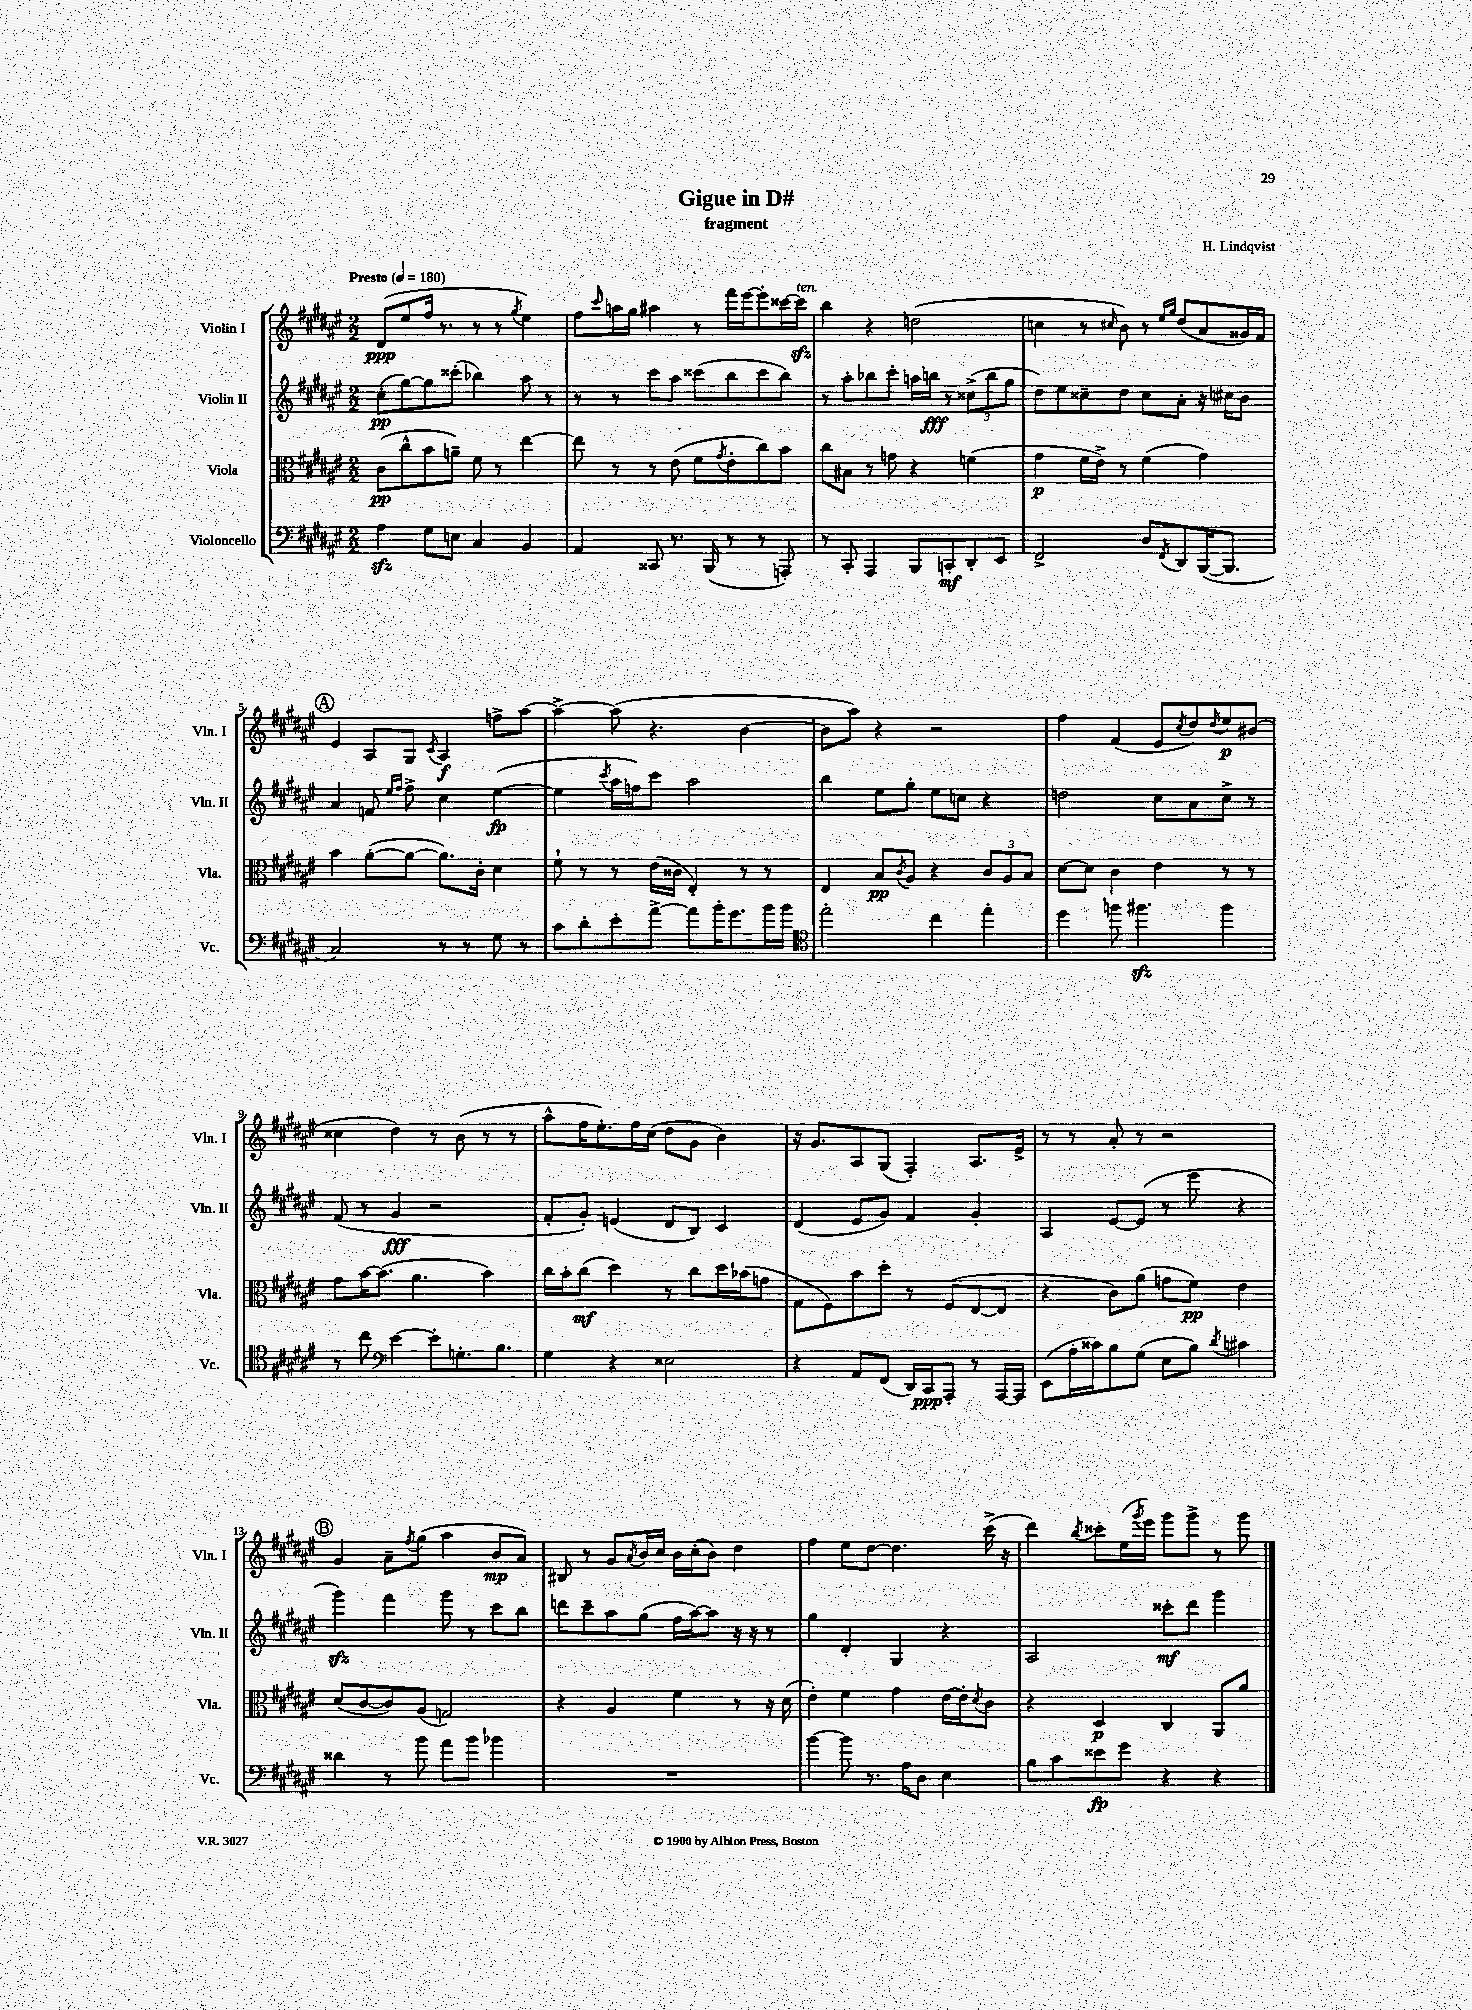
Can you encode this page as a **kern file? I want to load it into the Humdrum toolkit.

**kern	**kern	**kern	**kern
*staff4	*staff3	*staff2	*staff1
*clefF4	*clefC3	*clefG2	*clefG2
*k[f#c#g#d#a#e#]	*k[f#c#g#d#a#e#]	*k[f#c#g#d#a#e#]	*k[f#c#g#d#a#e#]
*M2/2	*M2/2	*M2/2	*M2/2
*MM180	*MM180	*MM180	*MM180
4A#	(8c#	(8cc#'	(8d#
.	8cc#^^	[8gg#)	8ee#
8G#	8b	8gg#]	16ff#
.	.	.	8.r
8E	8a~)	(8ccc##'	.
4C#	8f#	4bb-)	8r
.	8r	.	8r
.	.	.	8qgg#
4BB	[4ee#	8aa#	4ee#)
.	.	8r	.
=	=	=	=
4AA#	8ee#]	8r	8ff#
.	.	.	16qqccc#
.	8r	8r	16aa
.	.	.	16gg#
8CC##	8r	8ccc#	4aa#
8.r	(8e#	8aa#	.
.	8f#	(8ccc##	8r
(16BBB	.	.	.
.	8qg#	.	.
8r	8e#'	8bb	16fff#
.	.	.	[16eee#
8r	8cc#)	8ccc##	8eee#']
8AAA')	8b	8bb)	[16ccc##
.	.	.	16ccc##]
=	=	=	=
8r	8cc#	8r	4bb
8CC#'	8B#	8aa#'	.
4AAA#	8r	8bb-	4r
.	8g	8ccc#'	.
8BBB	4r	16aa	(2dd
.	.	16bb	.
8CC'	.	8r	.
8DD#'	(4f	(12cc##^	.
.	.	12bb	.
8EE#	.	.	.
.	.	12gg#	.
=	=	=	=
2FF#^	4g#	8dd#)	4cc
.	.	8ee#	.
.	16f#	8cc##~	8r
.	16e#^)	.	.
.	.	.	16qqcc#
.	8r	8dd#	8b)
8D#	(4f#	8cc##	8r
.	.	.	16qqee#
8qFF#	.	.	16qqgg#
8DD#	.	8a#'	(8dd#
([16BBB	4g#)	16r	8a#
8.BBB]	.	16cc#	.
.	.	8b	16g##)
.	.	.	16f#
=	=	=	=
2C#)	4b	4a#	4e#
.	([8a#'	8f	8A#
.	.	16qqee#	.
.	.	16qqff#	.
.	8a#_	8ff#^	8G#
.	.	.	8qc#
8r	8.a#])	4cc#	4A#
8r	.	.	.
.	16c#'	.	.
8G#	4d#	([4ee#	8ff^
8r	.	.	[8aa#
=	=	=	=
8c#	8f#`	4ee#]	4aa#^_
8d#'	8r	.	.
.	.	8qccc#	.
8e#'	8r	16aa#	(8aa#]
.	.	16ff)	.
[8a#^	(16e#	8ccc#	4.r
.	16c##	.	.
8a#]	4E#')	2aa#	.
16b'	.	.	.
8.g#	.	.	.
.	8r	.	[4b
16b	8r	.	.
16b	.	.	.
=	=	=	=
*clefC4	*	*	*
2ee#'	4E#	4bb	8b]
.	.	.	8aa#)
.	8B	8ee#	4r
.	8qc#	.	.
.	8A#	8gg#'	.
4cc#	4r	8ee#	2r
.	.	8cc	.
4ee#'	12c#	4r	.
.	12A#	.	.
.	12B	.	.
=	=	=	=
4dd#	[8d#	2dd	4ff#
.	8d#]	.	.
8ff	4c#	.	(4f#
4.ff#	.	.	.
.	4e#	8cc#	8e#
.	.	.	8qcc#
.	.	8a#	8dd#)
.	.	.	8qdd#
4ff#	8r	8cc#^	8ee#
.	8r	8r	(8b#
=	=	=	=
8r	8g#	(8f#	4cc##
8cc#	[16b	8r	.
.	(8.b]	.	.
*clefF4	*	*	*
[4e#	.	4g#	4dd#)
.	4.a#	.	.
8e#']	.	2r	8r
8.G'	.	.	(8b
.	4b)	.	8r
8.B	.	.	.
.	.	.	8r
=	=	=	=
4G#	16cc#	8f#'	8aa#^^
.	16b'	.	.
.	(8cc#	8g#')	16ff#
.	.	.	8.ee#')
4r	4dd#)	(4e	.
.	.	.	16ff#
.	.	.	(16cc#
2E##	8r	8d#	8dd#
.	8cc#	8B)	8g#
.	16dd#	4c#	4b)
.	(16b-	.	.
.	8g	.	.
=	=	=	=
4r	8G#	(4d#	16r
.	.	.	8.g#
.	8F#)	.	.
8AA#	8b	8e#	8A#
(8FF#	8dd#'	8g#)	(8G#
16DD#)	8r	4f#	4F#')
16CC#	.	.	.
8AAA#'	(8F#	.	.
8r	[8E#	4g#'	8.A#
[16AAA#	8E#]	.	.
16AAA#]	.	.	16e#^
=	=	=	=
(8EE#	4r	4A#	8r
16A#'	.	.	8r
16c##)	.	.	.
8B	8c#)	[8e#	8a#'
(8G#	(8a#	(8e#]	8r
8E#	8g	8r	2r
8B)	8f#)	8eee#	.
8qd#	.	.	.
4c#	4e#	4r	.
=	=	=	=
4d##	(8d#	4ggg#)	4g#
.	[8c#	.	.
8r	8c#])	4fff#	8a#~
.	.	.	8qff#
8b	(8A#	.	(8gg#
8a#	2G)	8ggg#	4aa#
8b	.	8r	.
4b-	.	8ccc#	8b
.	.	8bb	8a#)
=	=	=	=
1r	4r	8ddd	8B#
.	.	8ccc#~	8r
.	4A#	8aa#	8g#
.	.	.	8qa#
.	.	(8gg#	16b
.	.	.	16cc#
.	4f#	16ff#	16b
.	.	[16aa#)	(16cc#'
.	.	8aa#]	8b)
.	8r	16r	4dd#
.	.	16r	.
.	16r	8r	.
.	(16d#	.	.
=	=	=	=
[4b	4e#')	4gg#	4ff#
8b]	4f#	4d#'	8ee#
8.r	.	.	[8dd#
.	4g#	4G#	4.dd#]
16A#	.	.	.
8D#	.	.	.
4E#	[16e#	4r	.
.	16e#']	.	.
.	8qd#	.	.
.	8c#	.	(16ccc#^
.	.	.	16r
=	=	=	=
8B	4r	2A#	4ddd#)
8c#	.	.	.
.	.	.	8qbb
8e##	4D#	.	8ccc##'
8g#	.	.	(16ee#
.	.	.	8qggg#
.	.	.	16eee#)
4r	4C#	8ccc##'	8ggg#
.	.	8ddd#	8ggg#^
4r	8AA#	4ggg#	8r
.	8a#	.	8ggg#
==	==	==	==
*-	*-	*-	*-
